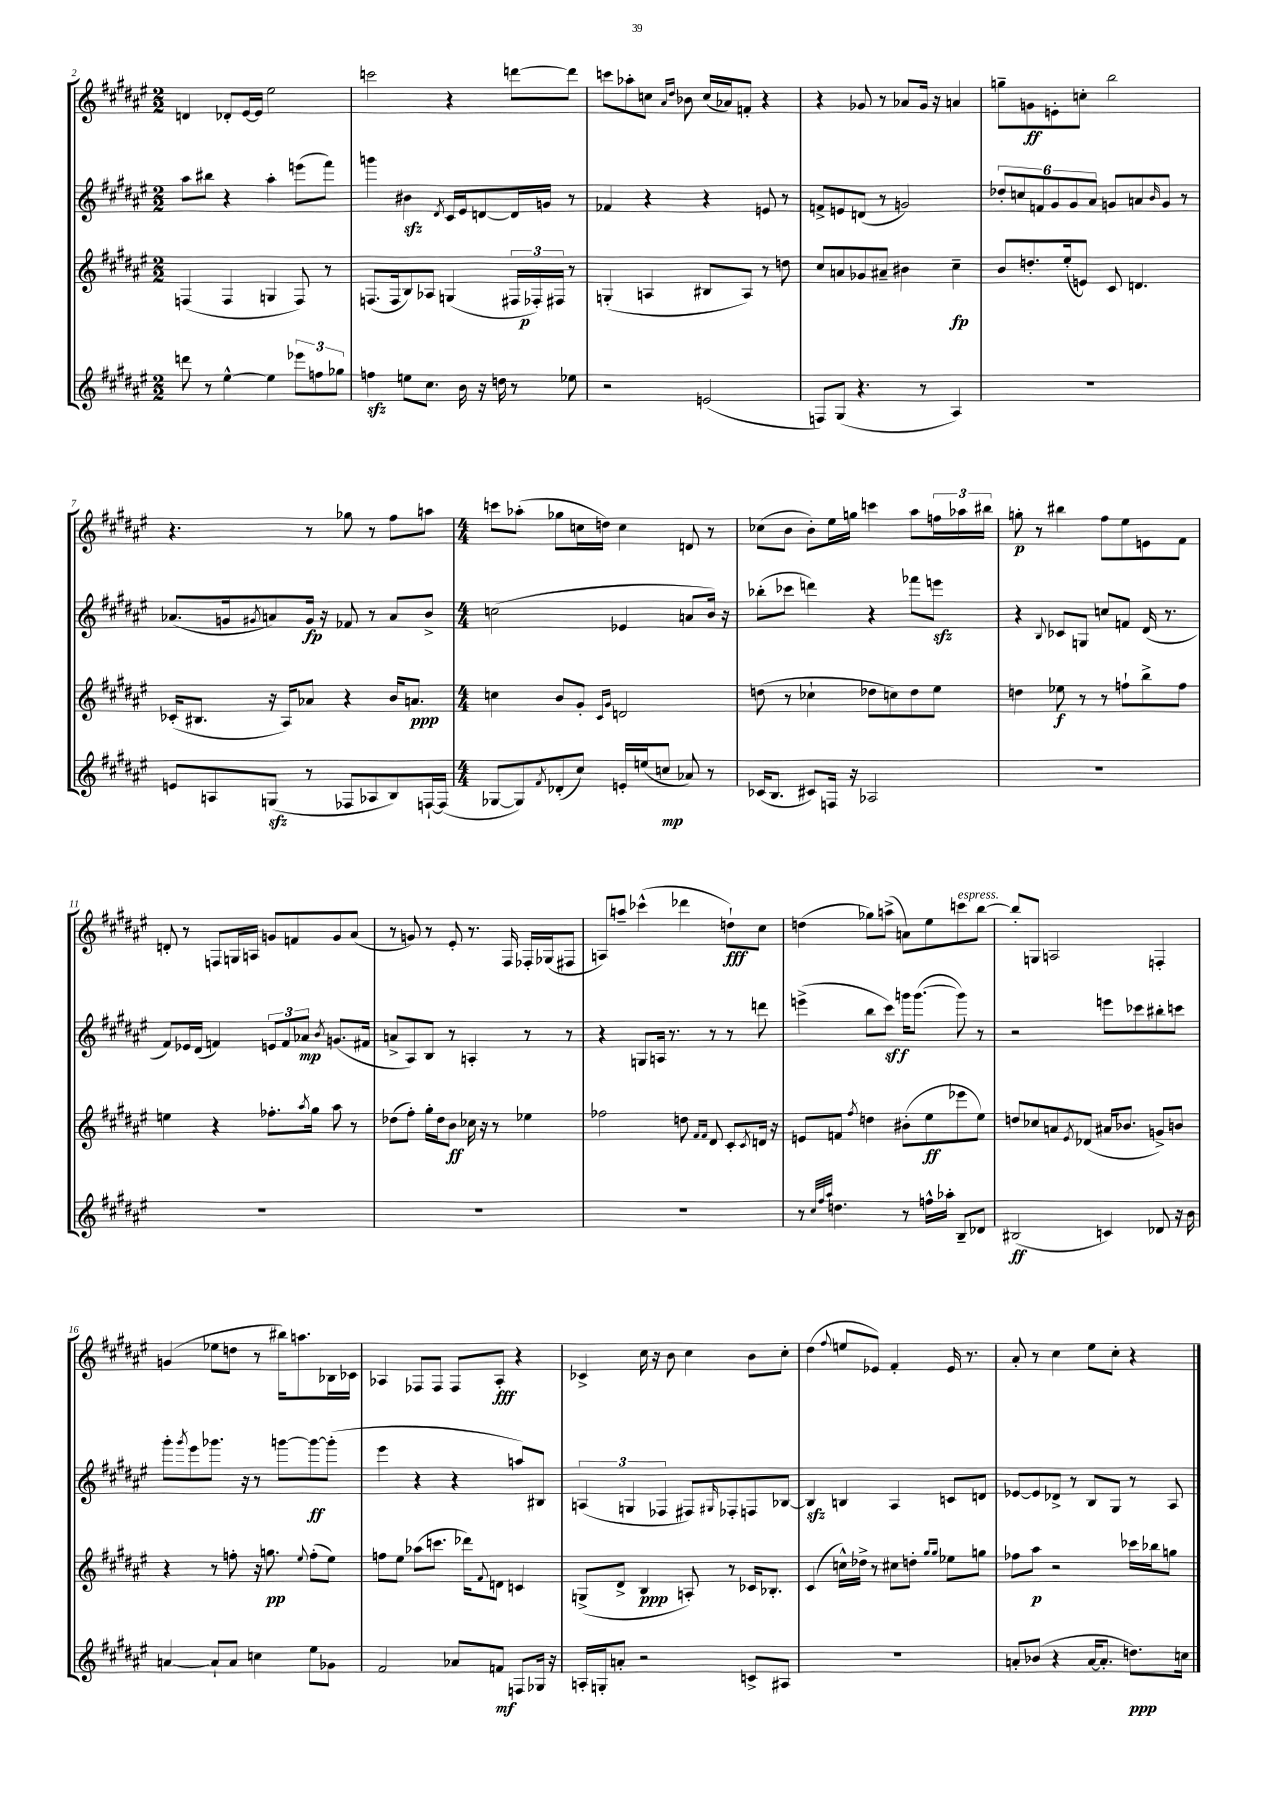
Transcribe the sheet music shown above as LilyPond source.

<<
\new StaffGroup <<
\new Staff = "s0" {
    \clef treble \key fis \major \numericTimeSignature \time 2/2
    d'4 des'8-. eis'16~ eis'16 eis''2 |
    c'''2 r4 d'''8~ d'''8 |
    c'''8 aes''8-. c''8 \grace { ais'16 dis''16 } bes'8 c''16( aes'16) f'8-. r4 |
    r4 ges'8 r8 aes'8 ges'16 r16 a'4 |
    g''8-- g'8\ff e'8-. c''8-. b''2 |
    r4. r8 ges''8 r8 fis''8 a''8 |
    \numericTimeSignature \time 4/4 c'''8 aes''8-.( ges''8 c''16 d''16) c''4 d'8 r8 |
    ces''8( b'8 b'8-.) eis''16 g''16 c'''4 ais''8 \tuplet 3/2 { f''16 aes''16 bis''16 } |
    g''8-.\p r8 bis''4 fis''8 eis''8 e'8 fis'8 |
    d'8-. r8 f8 g16 a16 g'8 f'8 g'8 ais'8( |
    r8 g'8) r8 eis'8-. r8. fis16 fes16-. ges16( fis8 |
    a8) a''8-- ces'''4-^( des'''4 d''8-!\fff) cis''8 |
    d''4( ges''8) a''8->( a'8) eis''8 c'''8^\markup { \italic "espress." } b''8~ |
    b''8-. g8 a2 f4-. |
    g'4( ees''8 d''8 r8 bis''16) a''8. bes16 ces'16 |
    aes4 fes8 fes8 fes8 aes8-.\fff r4 |
    ces'4-> cis''16 r16 b'8 cis''4 b'8 cis''8-. |
    dis''4( \appoggiatura { fis''8 } e''8 ees'8) fis'4-. ees'16 r8. |
    ais'8-. r8 cis''4 eis''8 cis''8-. r4 \bar "|." |
}
\new Staff = "s1" {
    \clef treble \key fis \major \numericTimeSignature \time 2/2
    ais''8 bis''8 r4 ais''4-. e'''8( fis'''8) |
    g'''4 bis'4\sfz \acciaccatura { dis'8 } cis'16 eis'16 d'8~ d'16 g'16 r8 |
    fes'4 r4 r4 e'8 r8 |
    f'8-> e'8 d'8( r8 g'2) |
    \tuplet 6/4 { des''8-. c''8 f'8 gis'8 gis'8 ais'8 } g'8 a'8 \grace { b'16 } g'8 r8 |
    aes'8.( g'16 \acciaccatura { gis'8 } a'8) gis'16\fp r16 fes'8 r8 a'8 b'8-> |
    \numericTimeSignature \time 4/4 c''2( ees'4 a'8 b'16) r16 |
    bes''8-.( ces'''8 d'''4) r4 fes'''8 e'''8\sfz |
    r4 \appoggiatura { b8 } ces'8 g8 c''8 f'8 dis'16( r8. |
    fis'8) ees'16 dis'16( f'4) \tuplet 3/2 { e'8 f'8 aes'8\mp } \acciaccatura { b'8 } g'8.( fis'16 |
    a'8-> ais8) b8 r8 a4-. r8 r8 |
    r4 g8 a16 r8. r8 r8 d'''8 |
    e'''4->( b''8 cis'''8\sff) g'''16 g'''8.~( g'''8) r8 |
    r2 e'''8 ces'''8 bis''8-. c'''8 |
    gis'''8-. \acciaccatura { gis'''8 } eis'''8 ges'''8. r16 r8 g'''8~ g'''8~\ff g'''8-.( |
    eis'''4 r4 r4 a''8) bis8 |
    \tuplet 3/2 { a4( g4 fes4 } fis8) \grace { gis16 } fes8-. f8 bes8~ |
    bes4\sfz b4 ais4 c'8 d'8 |
    ees'8~ ees'8 des'8-> r8 b8 gis8 r8 ais8 \bar "|." |
}
\new Staff = "s2" {
    \clef treble \key fis \major \numericTimeSignature \time 2/2
    f4( f4 g4 f8) r8 |
    f8.( f16 b8) aes8 g4( \tuplet 3/2 { fis16 fes16-.\p) fis16 } r8 |
    g4-.( a4 bis8 a8) r8 d''8 |
    cis''8 a'8 ges'8 ais'8-- bis'4 cis''4--\fp |
    b'8 d''8.-. eis''16-.( e'8) cis'8 d'4. |
    ces'16-.( bis8. r16 ais16) aes'8 r4 b'16 a'8.\ppp |
    \numericTimeSignature \time 4/4 c''4 b'8 gis'8-. \grace { cis'16 gis'16 } d'2 |
    d''8( r8 ces''4-! des''8 c''8) des''8 eis''8 |
    d''4 ees''8\f r8 r8 f''8-! b''8-> f''8 |
    e''4 r4 fes''8.-. \acciaccatura { ais''8 } gis''16 ais''8 r8 |
    des''8( fis''8-.) gis''16-. des''16 b'8\ff ces''16 r16 r8 ees''4 |
    fes''2 d''8 \grace { fis'16 fis'16 } dis'8 cis'8-. \acciaccatura { cis'8 } d'16 r16 |
    e'8 f'8 \acciaccatura { fis''8 } d''4 bis'8-.( eis''8\ff ees'''8 eis''8) |
    d''8 ces''8 a'8 \acciaccatura { eis'8 } des'8( ais'16 bes'8. g'8->) b'8 |
    r4 r8 f''8-. r16 g''8.\pp \appoggiatura { eis''8 } f''8-.( eis''8) |
    f''8 eis''8 aes''8( c'''8. des'''16) \appoggiatura { fis'8 } d'8 c'4 |
    g8->( dis'8-> b4\ppp a8-.) r8 ces'16 bes8.-. |
    cis'4( c''16-^) des''16-> r8 cis''8 d''8-. \grace { gis''16 gis''16 } ees''8 g''8 |
    fes''8 ais''8\p r2 ces'''16 bes''16 g''8 \bar "|." |
}
\new Staff = "s3" {
    \clef treble \key fis \major \numericTimeSignature \time 2/2
    d'''8 r8 eis''4~-^ eis''4 \tuplet 3/2 { ees'''8 f''8 ges''8 } |
    f''4\sfz e''8 cis''8. b'16 r16 d''16 r8 ees''8 |
    r2 e'2( |
    f8) gis8( r4. r8 ais4) |
    R1 |
    e'8 a8 g8\sfz( r8 fes8 aes8 b8) f16~-! f16( |
    \numericTimeSignature \time 4/4 ges8~ ges8) \acciaccatura { fis'8 } des'8-.( cis''8) e'16-. e''16( c''8\mp aes'8) r8 |
    ces'16( b8. cis'8) f16 r16 aes2 |
    R1 |
    R1 |
    R1 |
    R1 |
    r8 \grace { cis''32 fis''32 ais''32 } d''4. r8 f''16-^ aes''16-. b8-- des'8 |
    bis2\ff( c'4) des'8 r16 b'16 |
    a'4~ a'8-! a'8 c''4 eis''8 ges'8 |
    fis'2 aes'8 f'8\mf f8 ges16 r16 |
    a16-. g16-. a'8-. r2 c'8-> ais8 |
    R1 |
    a'8-. bes'8( r4 a'16~ a'8.-. d''8.\ppp) c''16 \bar "|." |
}
>>
>>
\layout { \context { \Score currentBarNumber = #2 } }
